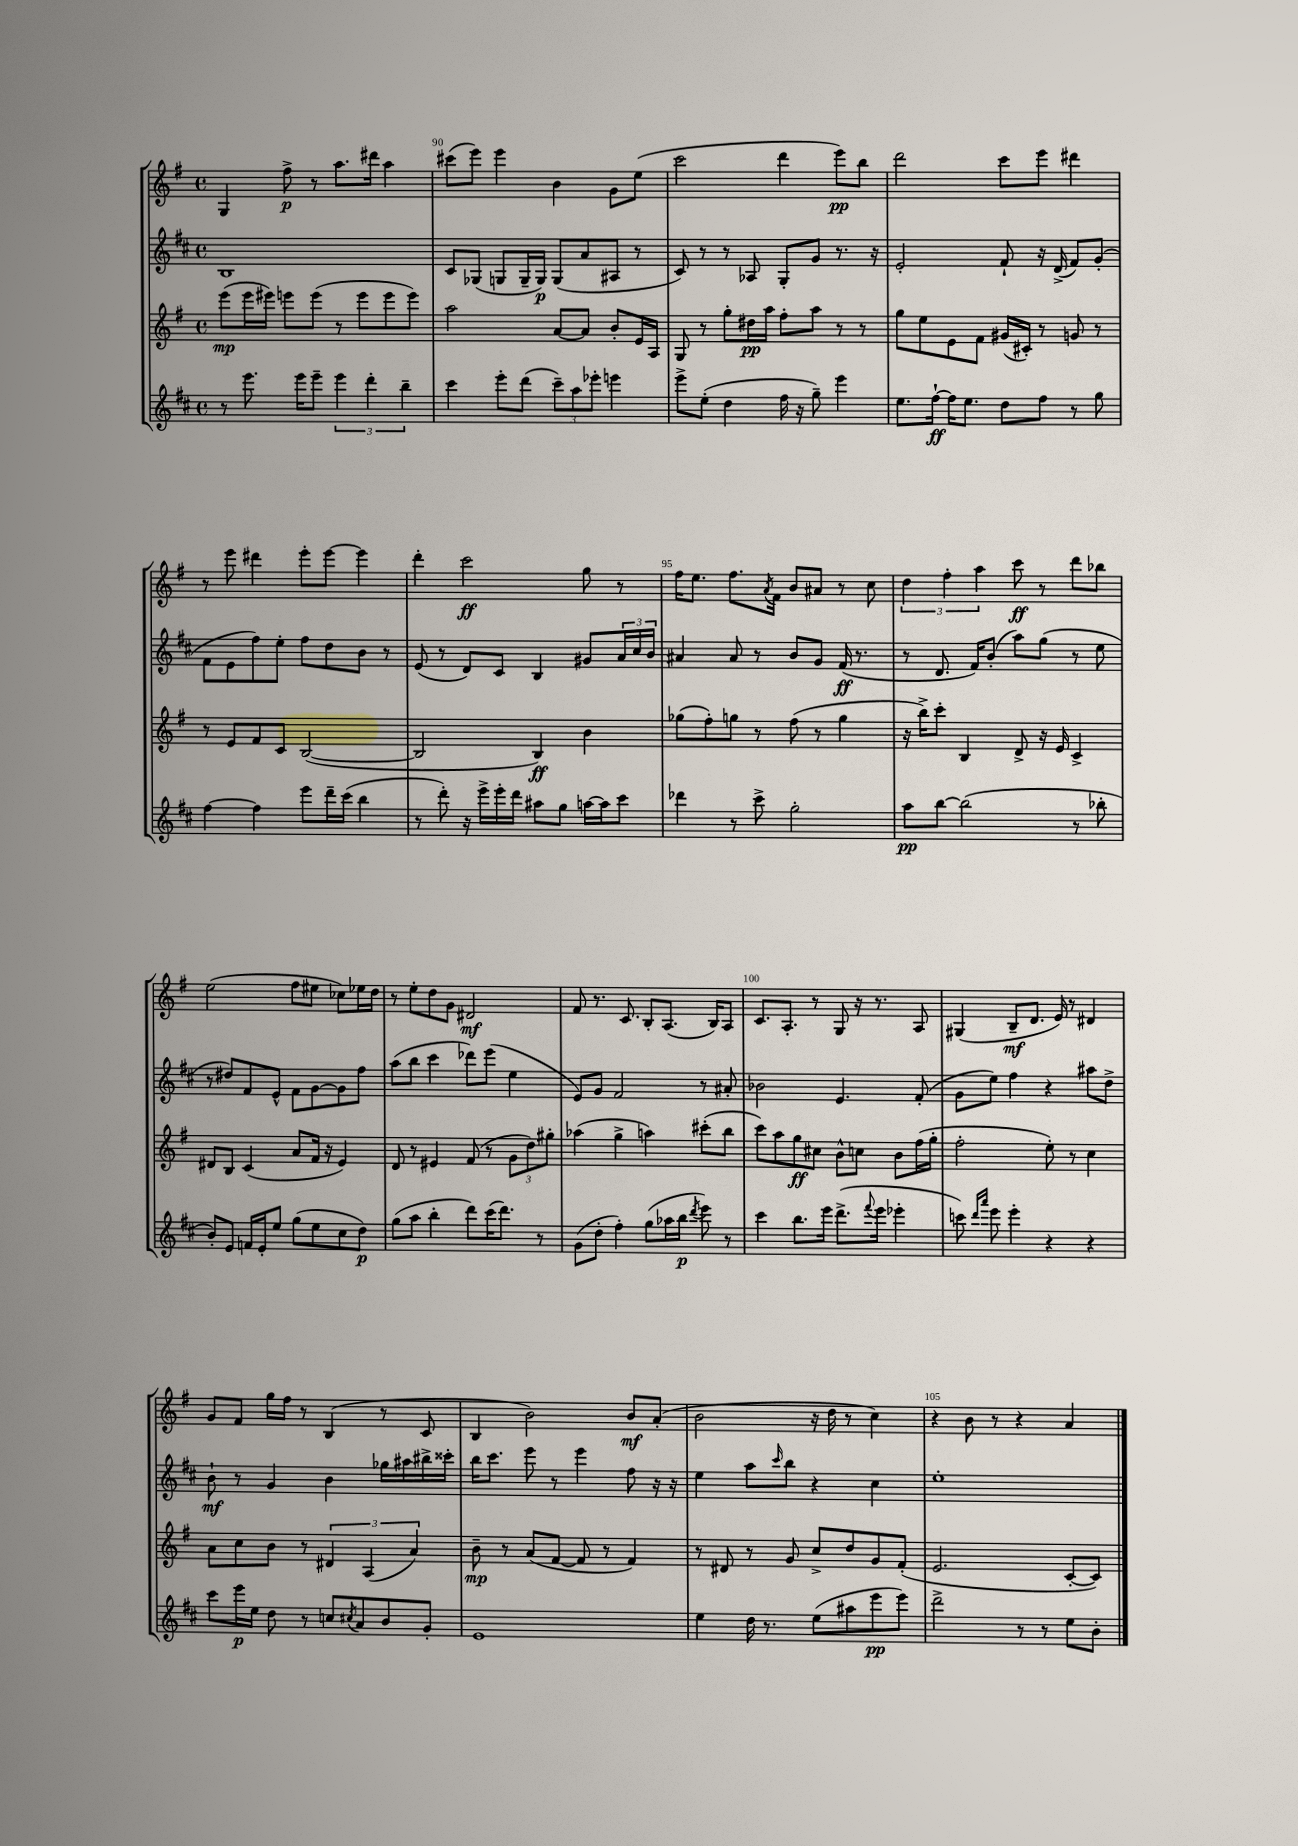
<<
\new StaffGroup <<
\new Staff = "s0" {
    \clef treble \key g \major \defaultTimeSignature \time 4/4
    g4 fis''8->\p r8 a''8. dis'''16 a''4 |
    cis'''8( e'''8) e'''4 b'4 g'8 e''8( |
    c'''2 d'''4 e'''8\pp) b''8 |
    d'''2 c'''8 e'''8 dis'''4 |
    r8 e'''8 dis'''4 e'''8-. e'''8~ e'''4 |
    d'''4-. c'''2\ff g''8 r8 |
    fis''16 e''8. fis''8. \acciaccatura { a'8 } fis'16 b'8 ais'8 r8 c''8 |
    \tuplet 3/2 { d''4 fis''4-. a''4 } c'''8\ff r8 d'''8 bes''8 |
    e''2( fis''8 eis''8 ces''8) ees''16 d''16 |
    r8 e''8-. d''8 g'8 dis'2\mf |
    fis'8 r8. c'8. b8-. a8.( b16) a8 |
    c'8. a8.-. r8 g8 r16 r8. a8 |
    gis4( b8--\mf d'8. e'16) r8 dis'4 |
    g'8 fis'8 g''16 fis''16 r8 b4( r8 c'8 |
    b4 b'2) b'8\mf a'8-.( |
    b'2 r16 d''16 r8 c''4) |
    r4 b'8 r8 r4 a'4 \bar "|." |
}
\new Staff = "s1" {
    \clef treble \key d \major \defaultTimeSignature \time 4/4
    b1 |
    cis'8 ges8( g8 g16-- g16\p) g8( a'8 ais8 r8 |
    cis'8) r8 r8 aes8 g8-. g'8 r8. r16 |
    e'2-. fis'8-! r16 d'16->( fis'8) g'8-.( |
    fis'8 e'8 fis''8) e''8-. fis''8 d''8 b'8 r8 |
    e'8( r8 d'8) cis'8 b4 gis'8 \tuplet 3/2 { a'16 cis''16 b'16 } |
    ais'4 ais'8 r8 b'8 g'8 fis'16\ff( r8. |
    r8 d'8. fis'16) b'8-.( a''8) g''8( r8 e''8 |
    r8 dis''8) fis'8 e'8-^ fis'8 g'8~ g'8 fis''8 |
    a''8( b''8 cis'''4 des'''8) e'''8( e''4 |
    e'8) g'8 fis'2 r8 ais'8-. |
    bes'2 e'4. fis'8-.( |
    g'8 e''8) fis''4 r4 ais''8 d''8-> |
    b'8-!\mf r8 g'4 b'4 ges''16 ais''16 bis''16-> cisis'''16-. |
    b''16 cis'''8. e'''8 r8 e'''4 fis''8 r16 r16 |
    e''4 a''8 \grace { cis'''16 } b''8 r4 cis''4 |
    e''1-. \bar "|." |
}
\new Staff = "s2" {
    \clef treble \key g \major \defaultTimeSignature \time 4/4
    e'''8\mp( e'''16 eis'''16) e'''8 e'''8( r8 e'''8 e'''8 e'''8) |
    a''2 a'8~ a'8 b'8-. e'16 a16 |
    g8 r8 g''8-. dis''16\pp a''16 fis''8-. a''8 r8 r8 |
    g''8 e''8 e'8 fis'8 gis'16( cis'16-.) r8 g'8 r8 |
    r8 e'8 fis'8 c'8 b2~( |
    b2 b4\ff) b'4 |
    ges''8( fis''8-.) g''8 r8 fis''8( r8 g''4 |
    r16 b''16->) c'''8-. b4 d'8-> r16 e'16 c'4-> |
    dis'8 b8 c'4( a'8 fis'16 r16 e'4) |
    d'8 r8 eis'4 fis'8( r8 \tuplet 3/2 { g'8 d''8) gis''8-. } |
    aes''4( g''4-> a''4) cis'''8-.( b''8 |
    c'''8) a''8 g''8\ff cis''8 b'8-^ c''8 b'8 fis''16( g''16-. |
    fis''2-. e''8-.) r8 c''4 |
    a'8 c''8 b'8 r8 \tuplet 3/2 { dis'4 a4( a'4) } |
    b'8--\mp r8 a'8( fis'8~ fis'8 r8 fis'4) |
    r8 dis'8 r8 g'8 c''8-> d''8 g'8 fis'8-.( |
    e'2. c'8~-. c'8) \bar "|." |
}
\new Staff = "s3" {
    \clef treble \key d \major \defaultTimeSignature \time 4/4
    r8 e'''8. e'''16 e'''8-- \tuplet 3/2 { e'''4 d'''4-. b''4-- } |
    cis'''4 e'''8-. d'''8( \tuplet 3/2 { cis'''8--) a''8 ees'''8-. } e'''4 |
    e'''8-> e''8-.( d''4 fis''16 r16 g''8--) e'''4 |
    e''8. fis''16~-!\ff fis''16 e''8. d''8 fis''8 r8 g''8 |
    fis''4~ fis''4 e'''8 d'''16-- cis'''16( b''4 |
    r8 d'''8-.) r16 e'''16-> e'''16-. d'''16 ais''8 g''8 a''16~ a''16 cis'''8 |
    des'''4 r8 cis'''8-> g''2-. |
    a''8\pp b''8~ b''2( r8 bes''8-. |
    b'8-.) e'8 f'16 e'16-. e''8 g''8( e''8 cis''8 d''8\p) |
    g''8( a''8 b''4-. d'''8) cis'''16( d'''8.) r8 |
    g'8( d''8-. fis''4-.) g''8( aes''16 b''16\p \acciaccatura { d'''8 } e'''8) r8 |
    cis'''4 b''8. e'''16 d'''8.->( \appoggiatura { fis'''8 } e'''16 ees'''4-. |
    c'''8) \grace { d'''16 a'''16 } e'''8 e'''4-. r4 r4 |
    cis'''8 e'''16\p e''16 d''8 r8 c''8 \acciaccatura { cis''8 } a'8 b'8 g'8-. |
    e'1 |
    e''4 d''16 r8. e''8( ais''8 e'''8\pp e'''8) |
    d'''2-> r8 r8 e''8 b'8-. \bar "|." |
}
>>
>>
\layout { \context { \Score currentBarNumber = #89 \override BarNumber.break-visibility = ##(#f #t #t) barNumberVisibility = #(every-nth-bar-number-visible 5) } }
